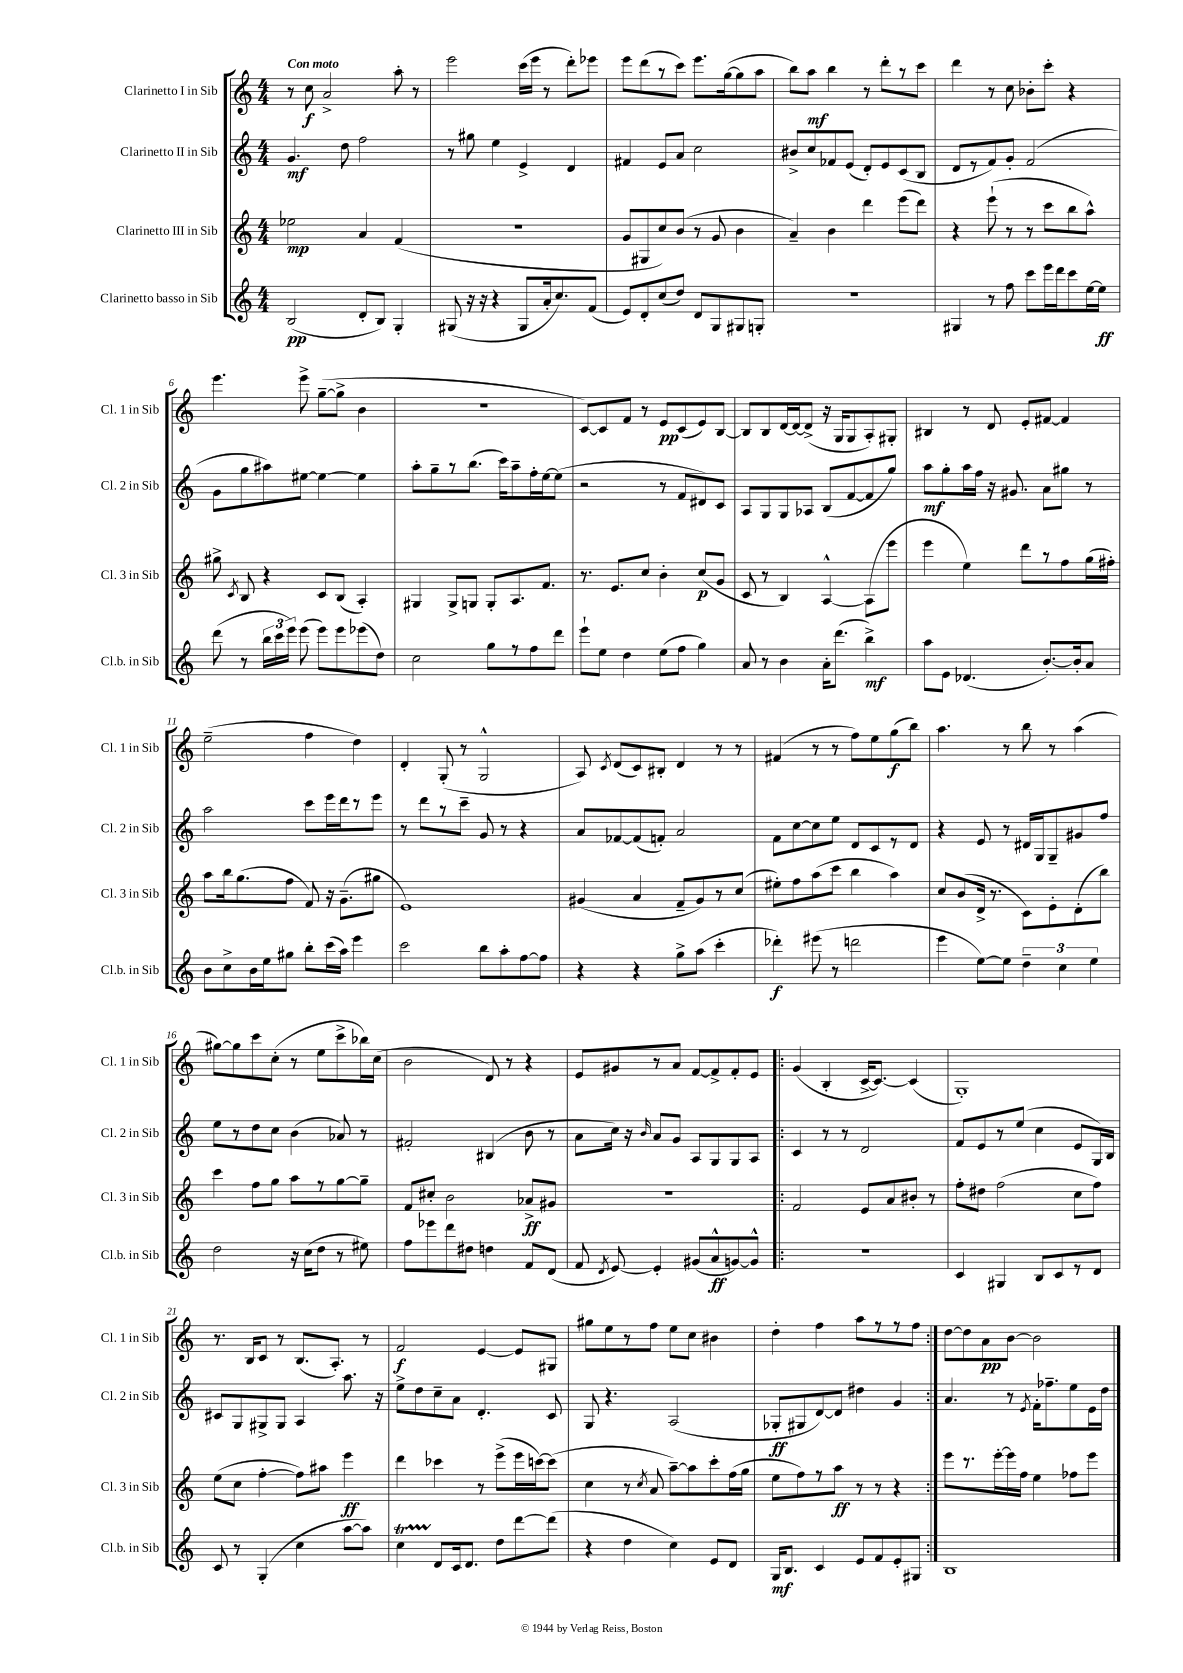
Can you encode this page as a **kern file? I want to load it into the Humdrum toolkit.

**kern	**kern	**kern	**kern
*staff4	*staff3	*staff2	*staff1
*clefG2	*clefG2	*clefG2	*clefG2
*k[]	*k[]	*k[]	*k[]
*M4/4	*M4/4	*M4/4	*M4/4
(2B/	2ee-\	4.g/	8r
.	.	.	8cc\
.	.	.	2a^/
.	.	8dd\	.
8d'/L	4a/	2ff\	.
8B/J)	.	.	.
4G'/	(4f/	.	8aa'\
.	.	.	8r
=	=	=	=
(8G#/	1r	8r	2eee\
16r	.	8gg#\	.
16r	.	.	.
4r	.	4ee\	.
8G#/L	.	4e^/	(16ccc\LL
.	.	.	16eee\JJ
16a'/k	.	.	8r
8.cc/)	.	.	.
.	.	4d/	8ddd'\L)
(8f/J	.	.	8eee-\J
=	=	=	=
8e/L)	8g/L	4f#/	8eee\L
8d'/	8G#/	.	(8ddd\
(8cc/	8cc/)	8e/L	8r
8dd/J)	(8b/J	8a/J	8ccc\J)
8d/L	8r	2cc\	8.eee\L
8G/	8g/	.	.
.	.	.	([16gg\k
8G#/	4b\	.	8gg\]
8G'/J	.	.	8aa\J
=	=	=	=
1r	4a~/)	8b#^/L	8bb\L)
.	.	8cc/	8aa\J
.	4b\	8f-/	4bb\
.	.	(8e/J	.
.	4ddd\	8d'/L)	8r
.	.	8e/	8ddd'\L
.	(8eee\L	(8c/	8r
.	8ddd\J)	8B/J	8ccc\J
=	=	=	=
4G#/	4r	8d/L	4ddd\
.	.	8r	.
8r	(8eee`\	8f/)	8r
8ff\	8r	8g'/J	8cc\
8ccc\L	8r	(2f/	8b-'\L
16eee\L	8ccc\L	.	8ccc'\J
16ddd\J	.	.	.
8ccc\	8bb\	.	4r
[16ee\L	8aa^^\J)	.	.
16ee\]JJ	.	.	.
=	=	=	=
(8ddd\	8gg#^\	8g\L	4.eee\
.	8qc/	.	.
8r	8B/	8gg\	.
24bb\LL	4r	8aa#\)	.
24ccc\	.	.	.
24eee\JJ)	.	.	.
(8eee\	.	[8ee#\J	8eee^\
8eee\L)	8c/L	4ee#\_	([8gg~\L
8eee\	(8B/J	.	8gg^\]J
(8eee-\	4A'/)	4ee#\]	4b\
8dd\J)	.	.	.
=	=	=	=
2cc\	4G#/	8aa'\L	1r
.	.	8gg~\	.
.	8G#^/L	8r	.
.	8G/J	(8.bb\J	.
8gg\L	8G'/L	.	.
.	.	16ccc\LK)	.
8r	8.A/	8aa~\	.
8ff\	.	16ff'\L	.
.	8.f/J	[16ee\J	.
8ddd\J	.	(8ee\]J	.
=	=	=	=
8eee`\L	8.r	2r	[8c/L)
8ee\J	.	.	8c/]
.	8.e/L	.	.
4dd\	.	.	8f/J
.	8cc/J	.	8r
(8ee\L	4b'\	8r	8e/L
8ff\J	.	8f/L	(8c/
4gg\)	(8cc/L	8d#/)	8e/)
.	8g/J	8c/J	[8B/J
=	=	=	=
8a/	8c/	8A/L	8B/]L
8r	8r	8G/	8B/
4b\	4B/)	8G/	[16d/L
.	.	.	16d/_J
.	.	8A-/J	(8d^/]J
16a'\LK	[4A^^/	(8B/L	16r
(8.ddd\J	.	.	16G/LK
.	.	[8f/	8G/
4bb^\)	(8A\]L	8f/]	8A'/)
.	8eee\J	8gg/J)	8G#'/J
=	=	=	=
8aa\L	4eee\	8aa\L	4B#/
8e\J	.	8gg'\	.
(4.d-/	4ee\)	16aa\L	8r
.	.	16ff\JJ	.
.	.	16r	8d/
.	.	8.g#/	.
.	8ddd\L	.	8e'/L
[8.b'/L)	8r	8a\L	[8f#/J
.	8ff\	8gg#\J	4f#/]
16b'/]k	.	.	.
8a/J	(16gg\L	8r	.
.	16ff#'\JJ)	.	.
=	=	=	=
8b\L	8aa\L	2aa\	(2ee~\
8cc^\	16bb\k	.	.
.	(8.gg\	.	.
16b\L	.	.	.
16ee\J	.	.	.
8gg#\J	8ff\J	.	.
8bb'\L	8f/)	8ccc\L	4ff\
(16ccc\L	16r	16eee\L	.
16aa\JJ)	(8.g~\L	16ddd\J	.
4eee\	.	8r	4dd\)
.	8gg#\J	8eee\J	.
=	=	=	=
2ccc\	1e)	8r	4d'/
.	.	8ddd\L	.
.	.	8r	(8G'/
.	.	8ccc~\J	8r
8bb\L	.	8g/	2G^^/
8aa'\	.	8r	.
[8ff\	.	4r	.
8ff\]J	.	.	.
=	=	=	=
4r	(4g#/	8a/L	8A/)
.	.	.	8qc/
.	.	[8f-/	(8d/L
4r	4a/	(8f-/]	8c/)
.	.	8f'/J)	8B#'/J
8gg^\L	8f~/L	2a/	4d/
(8aa\J	8g#/)	.	.
4ccc'\	8r	.	8r
.	(8cc/J	.	8r
=	=	=	=
4ddd-'\)	8ee#'\L)	8f\L	(4f#/
.	8ff\	[8cc\	.
(8eee#\	(8aa\	8cc\]	8r
8r	8ccc\J	8ee\J	8r
2ddd\	4bb\	8d/L	8ff\L)
.	.	8c/	8ee\
.	4aa\)	8r	(8gg\
.	.	8d/J	8bb\J)
=	=	=	=
4eee\	8cc/L	4r	4.aa\
.	(8b/	.	.
[8ee\L)	16d^/Jk	8e/	.
.	8.r	.	.
8ee\]J	.	8r	8r
6dd~\	8c\L)	16d#/LL	8bb\
.	.	16G/J	.
.	8e'\	8G~/	8r
6cc\	.	.	.
.	(8d'\	8g#/	(4aa\
6ee\	.	.	.
.	8bb\J)	8ff/J	.
=	=	=	=
2dd\	4ccc\	8ee\L	[8gg#\L)
.	.	8r	8gg#\]
.	8ff\L	8dd\	8ccc\
.	8gg\J	8cc\J	(8cc'\J
16r	8aa\L	(4b\	8r
(16cc\LK	.	.	.
8dd\J	8r	.	8ee\L
8r	[8gg\	8a-/)	8ccc^\
8ee#\)	8gg~\]J	8r	16bb-\L)
.	.	.	(16cc\JJ
=	=	=	=
8ff\L	8f/L	2f#'/	2b\
8eee-\	8cc#'/J	.	.
8ddd\	2b\	.	.
8dd#\J	.	.	.
4dd\	.	(4B#/	8d/)
.	.	.	8r
8f/L	8a-^/L	8b\	4r
(8d/J	8g#/J	8r	.
=	=	=	=
8f/	1r	8a\L	8e/L
8qd/	.	.	.
[8e/)	.	16cc\Jk)	8g#/
.	.	16r	.
.	.	16qqb/	.
4e'/]	.	8a/L	8r
.	.	8g/J	8a/J
(8g#/L	.	8A/L	[8f/L
8a^^/	.	8G/	8f^/]
[8g/)	.	8G/	8f'/
8g^^/]J	.	8A/J	8e/J
=!|:	=!|:	=!|:	=!|:
1r	2f/	4c/	(4g/
.	.	8r	4B'/
.	.	8r	.
.	8e/L	2d/	[16c^/LK
.	.	.	8.c/_J)
.	8a/	.	.
.	8b#'/J	.	(4c/]
.	8r	.	.
=	=	=	=
4c/	8ff'\L	8f/L	1G')
.	8dd#\J	8e/	.
4G#/	(2ff\	8r	.
.	.	(8ee/J	.
8B/L	.	4cc\	.
8c/	.	.	.
8r	8cc\L	8e/L	.
8d/J	8ff\J)	16G/L)	.
.	.	16B/JJ	.
=	=	=	=
8c/	(8ee\L	8c#/L	8.r
8r	8cc\J	8G/	.
.	.	.	16B/LK
(4G'/	[4ff'\	8G#^/	8c/J
.	.	8G#/J	8r
4cc\	8ff\]L)	4A/	(8.B/L
.	8aa#\J	.	.
.	.	.	8.A'/J)
[8aa\L	4eee\	8.aa\	.
8aa\]J)	.	.	8r
.	.	16r	.
=	=	=	=
4cc\	4ddd\	8ee^\L	2f/
.	.	8dd\	.
8d/L	4ccc-\	8cc~\	.
16c/k	.	8a\J	.
8.d/J	.	.	.
.	8r	4.d'/	[4e/
8dd\L	(8eee^\L	.	.
[8ddd\	16eee\L	.	8e/]L
.	[16ccc\J)	.	.
(8ddd\]J	(8ccc\]J	8c/	8G#/J
=	=	=	=
4r	4cc\	8G/	8gg#\L
.	.	4.r	8ee\
4dd\	8r	.	8r
.	8qcc/	.	.
.	8a/	.	8ff\J
4cc\)	[8aa~\L)	(2A/	8ee\L
.	8aa\]	.	8cc\J
8e/L	8ccc'\	.	4b#\
8d/J	(16ff\L	.	.
.	16gg\JJ	.	.
=	=	=	=
16G/LK	8ee\L	8G-'/L	4dd'\
8.B/J	.	.	.
.	8ff\)	8G#/	.
4c/	8r	[8d/)	4ff\
.	8aa\J	8d/]J	.
8e/L	8r	4dd#\	8aa\L
8f/	8r	.	8r
8e'/	4r	4g/	8r
8G#/J	.	.	8ff\J
=:|!	=:|!	=:|!	=:|!
1B	8eee\L	4.a/	[8dd\L
.	8.r	.	8dd\]
.	.	.	8a\
.	[16eee'\L	.	.
.	16eee\]	8r	[8b\J
.	16ff\JJ	.	.
.	.	8qe/	.
.	4ee\	16f'\LK	2b\]
.	.	8.ff-~\	.
.	8ff-\L	8ee\	.
.	8eee\J	16e\L	.
.	.	16dd\JJ	.
==	==	==	==
*-	*-	*-	*-
